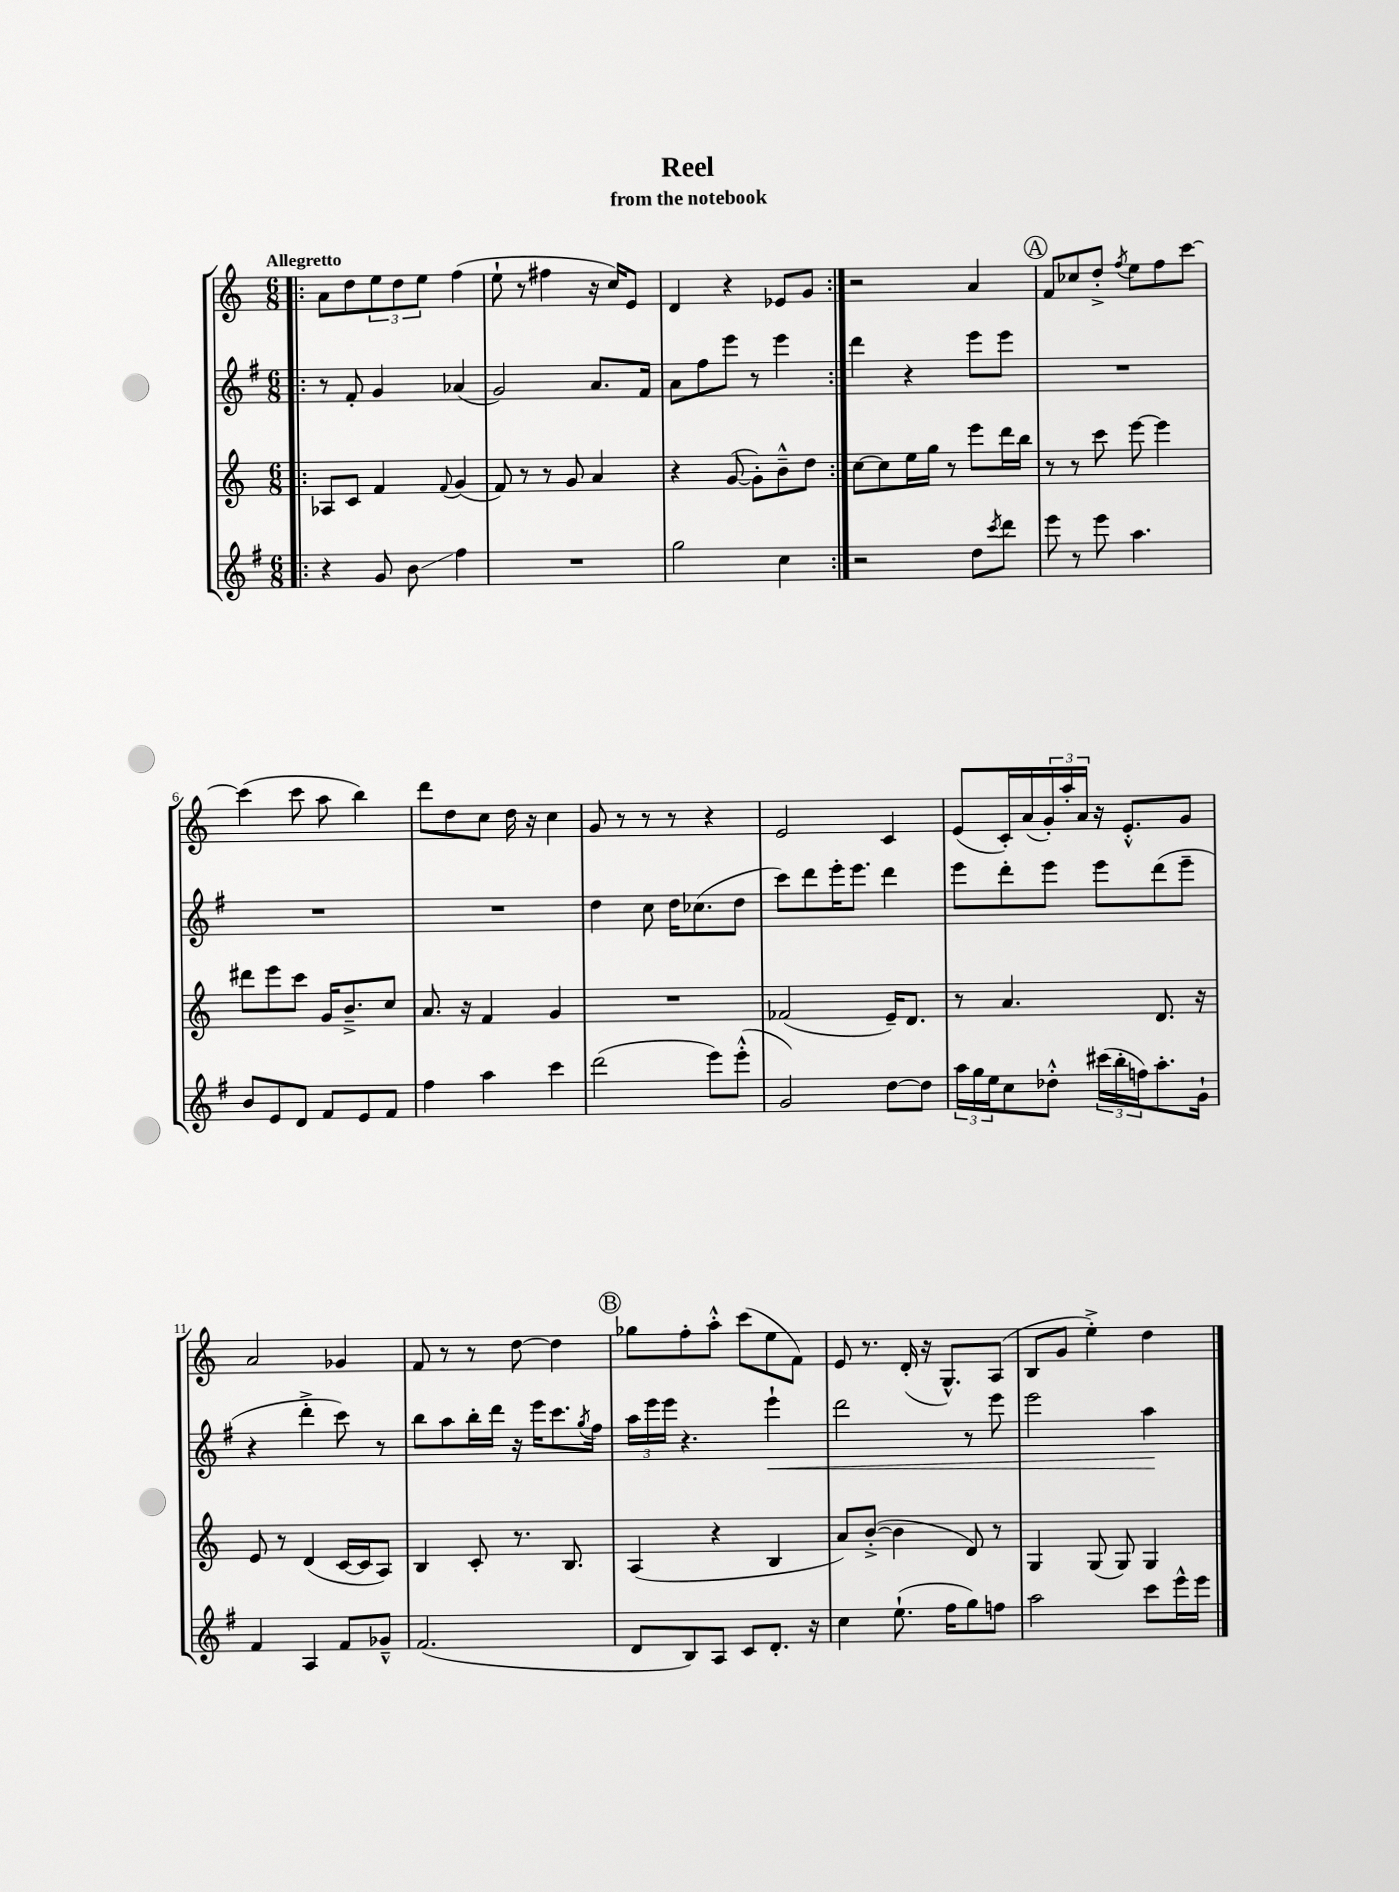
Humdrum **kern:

**kern	**kern	**kern	**kern
*staff4	*staff3	*staff2	*staff1
*clefG2	*clefG2	*clefG2	*clefG2
*k[f#]	*k[]	*k[f#]	*k[]
*M6/8	*M6/8	*M6/8	*M6/8
=!|:	=!|:	=!|:	=!|:
4r	8A-/L	8r	8a\L
.	8c/J	8f#'/	8dd\
8g/	4f/	4g/	12ee\
.	.	.	12dd\
8b\	.	.	.
.	.	.	12ee\J
.	8qqf/	.	.
4ff#\	(4g/	(4a-/	(4ff\
=	=	=	=
2.r	8f/)	2g/)	8ee`\
.	8r	.	8r
.	8r	.	4ff#\
.	8g/	.	.
.	4a/	8.a/L	16r
.	.	.	16cc/LK)
.	.	.	8e/J
.	.	16f#/Jk	.
=	=	=	=
2gg\	4r	8a\L	4d/
.	.	8ff#\	.
.	([8g/	8eee\J	4r
.	8g'\]L)	8r	.
4cc\	8b~^^\	4eee\	8e-/L
.	8dd\J	.	8g/J
=:|!	=:|!	=:|!	=:|!
2r	[8cc\L	4ddd\	2r
.	8cc\]	.	.
.	16ee\L	4r	.
.	16gg\JJ	.	.
.	8r	.	.
8dd\L	8eee\L	8eee\L	4a/
8qccc/	.	.	.
8ddd\J	16ddd\L	8eee\J	.
.	16bb\JJ	.	.
=	=	=	=
8eee\	8r	2.r	8f/L
8r	8r	.	8cc-/
8eee\	8ccc\	.	8dd'^/J
.	.	.	8qff/
4.aa\	[8eee\	.	8ee\L
.	4eee\]	.	8ff\
.	.	.	[8ccc\J
=	=	=	=
8b/L	8ddd#\L	2.r	(4ccc\]
8e/	8eee\	.	.
8d/J	8ccc\J	.	8ccc\
8f#/L	16g/LK	.	8aa\
.	8.b~^/	.	.
8e/	.	.	4bb\)
8f#/J	8cc/J	.	.
=	=	=	=
4ff#\	8.a/	2.r	8ddd\L
.	.	.	8dd\
.	16r	.	.
4aa\	4f/	.	8cc\J
.	.	.	16dd\
.	.	.	16r
4ccc\	4g/	.	4cc\
=	=	=	=
(2ddd\	2.r	4dd\	8g/
.	.	.	8r
.	.	8cc\	8r
.	.	16dd\LK	8r
.	.	(8.cc-\	.
8eee\L)	.	.	4r
(8eee'^^\J	.	8dd\J	.
=	=	=	=
2g/)	(2f-/	8ccc\L)	2e/
.	.	8ddd\	.
.	.	16eee'\K	.
.	.	8.eee\J	.
[8dd\L	16e~/LK)	4ddd\	4c/
.	8.d/J	.	.
8dd\]J	.	.	.
=	=	=	=
24aa\LL	8r	8eee\L	(8e/L
24gg\	.	.	.
24ee\J	.	.	.
8cc\	4.a/	8ddd'\	16c'/L)
.	.	.	(16a/
8dd-'^^\J	.	8eee\J	24g'/)
.	.	.	24aa'/
.	.	.	24a/JJ
(24ccc#\LL	.	8eee\L	16r
24bb'\	.	.	.
.	.	.	8.e'^^/L
24ff\J)	.	.	.
8.aa'\	8.d/	(8ddd\	.
.	.	8eee~\J	8g/J
16g`\Jk	16r	.	.
=	=	=	=
4f#/	8e/	4r	2a/
.	8r	.	.
4A/	(4d/	4ddd'^\	.
8f#/L	[16c/LL	8ccc\)	4g-/
.	16c/]J	.	.
8g-~^^/J	8A/J)	8r	.
=	=	=	=
(2.f#/	4B/	8bb\L	8f/
.	.	8aa\	8r
.	8c'/	16bb'\L	8r
.	.	16ddd\JJ	.
.	8.r	16r	[8dd\
.	.	16eee\LK	.
.	.	8.ccc\	4dd\]
.	8.B/	.	.
.	.	8qgg/	.
.	.	16ff#\Jk	.
=	=	=	=
8d/L	(4A/	24aa\LL	8gg-\L
.	.	24eee\	.
.	.	24eee\JJ	.
8B/)	.	4.r	8ff'\
8A/J	4r	.	8aa'^^\J
8c/L	.	.	(8ccc\L
8.d'/J	4B/	4eee`\	8ee\
.	.	.	8f\J)
16r	.	.	.
=	=	=	=
4cc\	8a/L)	2ddd\	8e/
.	([8b'^/J	.	8.r
(8.ee`\	4b\]	.	.
.	.	.	(16d'/
.	.	.	16r
16ff#\LK	.	.	8.G^^/L)
8gg\)	8d/)	8r	.
8ff\J	8r	8eee\	(8A/J
=	=	=	=
2aa\	4G/	2eee\	8B/L
.	.	.	8g/J
.	(8G/	.	4ee'^\)
.	8G/)	.	.
8ccc\L	4G/	4aa\	4dd\
16eee^^\L	.	.	.
16eee\JJ	.	.	.
==	==	==	==
*-	*-	*-	*-
